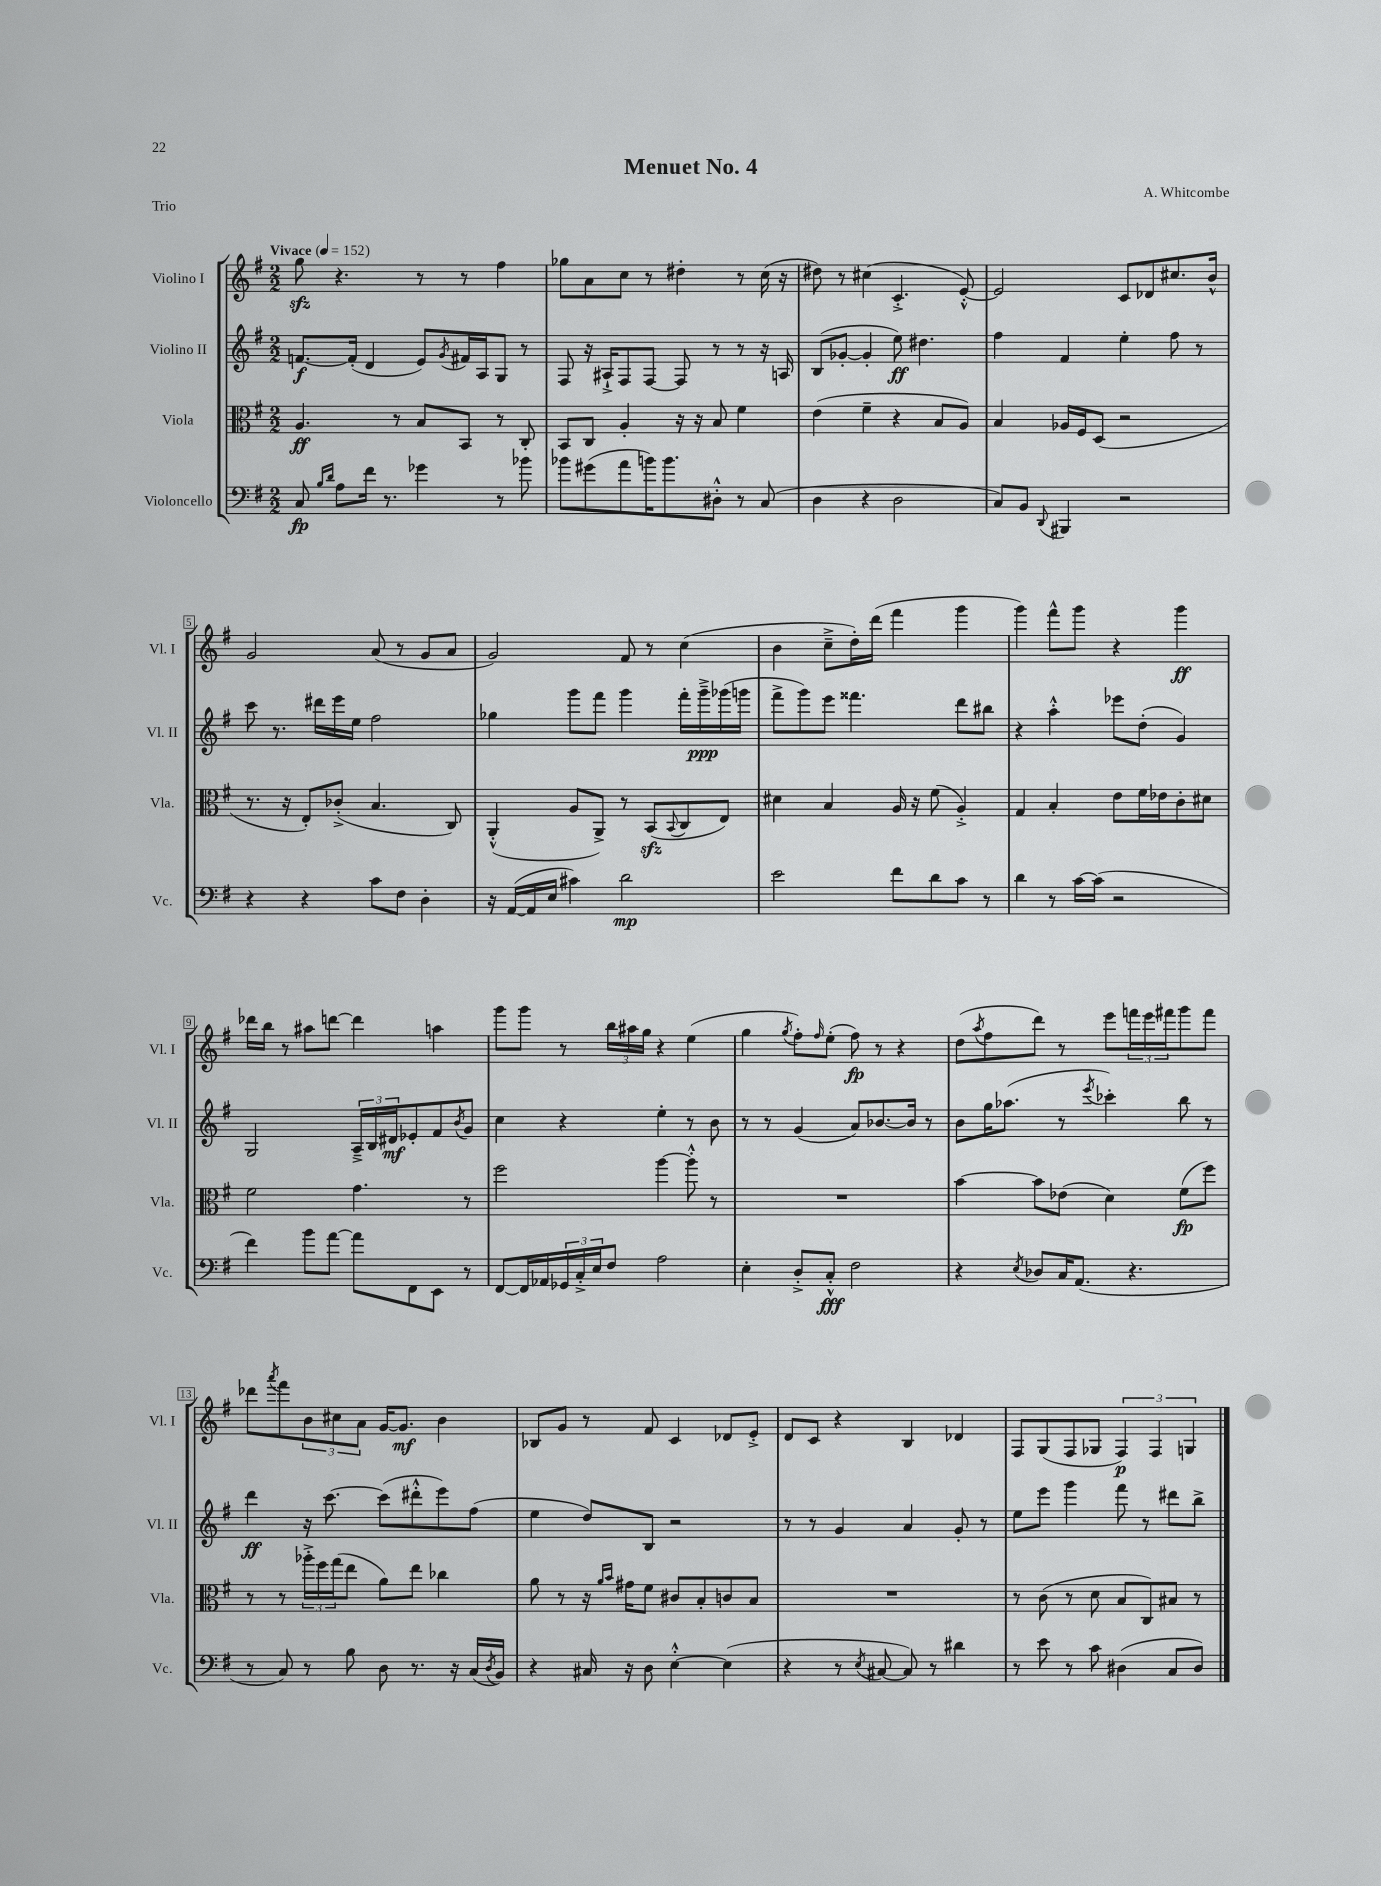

**kern	**kern	**kern	**kern
*staff4	*staff3	*staff2	*staff1
*clefF4	*clefC3	*clefG2	*clefG2
*k[f#]	*k[f#]	*k[f#]	*k[f#]
*M2/2	*M2/2	*M2/2	*M2/2
*MM152	*MM152	*MM152	*MM152
8C	4.A	[8.f	8gg
16qqB	.	.	.
16qqd	.	.	.
8A	.	.	4.r
.	.	(16f']	.
16f#	.	4d	.
8.r	.	.	.
.	8r	.	.
4g-	8B	8e)	8r
.	.	8qg	.
.	8BB	16f#	8r
.	.	16A	.
8r	8r	8G	4ff#
8b-	8C'	8r	.
=	=	=	=
8b-	8BB	8F#	8gg-
(8g#	8C	16r	8a
.	.	16A#`^	.
8a	4A'	8F#	8cc
16b)	.	[8F#	8r
8.b	.	.	.
.	16r	8F#]	4dd#'
.	16r	.	.
8D#'^^	8B	8r	.
8r	4f#	8r	8r
(8C	.	16r	(16cc
.	.	16A	16r
=	=	=	=
4D	(4e	(8B	8dd#)
.	.	[8g-'	8r
4r	4f#~	4g-']	(4cc#
2D	4r	8ee)	4.c'^
.	.	4.dd#	.
.	8B	.	.
.	8A)	.	[8e'^^)
=	=	=	=
8C)	4B	4ff#	2e]
8BB	.	.	.
8qqDD	.	.	.
4BBB#	16A-	4f#	.
.	16F#	.	.
.	(8D	.	.
2r	2r	4ee'	8c
.	.	.	8d-
.	.	8ff#	8.cc#
.	.	8r	.
.	.	.	16b^^
=	=	=	=
4r	8.r	8ccc	2g
.	.	8.r	.
.	16r	.	.
4r	8E')	.	.
.	.	16ddd#	.
.	(8c-'^	16eee	.
.	.	16ee	.
8c	4.B	2ff#	(8a
8F#	.	.	8r
4D'	.	.	8g
.	8C)	.	8a
=	=	=	=
16r	(4AA'^^	4gg-	2g)
([16AA	.	.	.
16AA]	.	.	.
16E	.	.	.
4c#)	8A	8ggg	.
.	8AA^)	8fff#	.
2d	8r	4ggg	8f#
.	(8BB	.	8r
.	8qqBB	.	.
.	8C	16fff#'	(4cc
.	.	16ggg~^	.
.	8E)	(16ggg-	.
.	.	16ggg	.
=	=	=	=
2e	4d#	8fff#^	4b
.	.	8ggg)	.
.	4B	8eee	8cc~^
.	.	4.fff##	16dd')
.	.	.	(16ddd
8f#	16A	.	4fff#
.	16r	.	.
8d	(8f#	.	.
8c	4A'^)	8ddd	4ggg
8r	.	8bb#	.
=	=	=	=
4d	4G	4r	4ggg)
8r	4B'	4aa'^^	8fff#^^
[16c	.	.	8ggg
(16c]	.	.	.
2r	8e	8eee-	4r
.	16f#	(8dd'	.
.	16e-	.	.
.	8c'	4g)	4ggg
.	8d#	.	.
=	=	=	=
4f#)	2f#	2G	16ddd-
.	.	.	16bb
.	.	.	8r
8b	.	.	8aa#
[8a	.	.	[8ddd
8a]	4.g	24A~^	4ddd]
.	.	24B	.
.	.	24d#	.
8FF#	.	8e-'	.
8EE	.	8f#	4aa
.	.	8qb	.
8r	8r	8g	.
=	=	=	=
[8FF#	2ff#	4cc	8ggg
16FF#]	.	.	8ggg
16AA-	.	.	.
24GG-	.	4r	8r
24C'^	.	.	.
24E	.	.	.
8F#	.	.	24bb
.	.	.	24aa#
.	.	.	24gg
2A	[4aa	4ee'	4r
.	8aa'^^]	8r	(4ee
.	8r	8b	.
=	=	=	=
4E'	1r	8r	4gg
.	.	8r	.
.	.	.	8qgg
8D'^	.	(4g	8ff#')
.	.	.	16qqff#
8C'^^	.	.	(8ee'
2F#	.	8a)	8ff#)
.	.	[8.b-	8r
.	.	.	4r
.	.	16b-]	.
.	.	8r	.
=	=	=	=
4r	[4b	8b	(8dd
.	.	.	8qaa
.	.	16gg	8ff#
.	.	(8.aa-	.
8qE	.	.	.
8D-	8b]	.	8ddd)
16C	(8e-	8r	8r
(8.AA	.	.	.
.	.	8qeee	.
.	4d)	4ccc-')	8eee
4.r	.	.	24fff
.	.	.	24eee
.	.	.	24fff#
.	(8f#	8bb	8ggg
.	8ff#)	8r	8fff#
=	=	=	=
8r	8r	4ddd	8ddd-
.	.	.	8qaaa
8C)	8r	.	8fff#
8r	24aa-'^	16r	12b
.	24ff#	.	.
.	.	[8.ccc	.
.	(24gg	.	12cc#
8B	8ee	.	.
.	.	.	12a
8D	8a)	(8ccc]	[16g
.	.	.	8.g]
8.r	8ee	8ddd#'^^	.
.	4cc-	8eee)	4b
16r	.	.	.
(16C	.	(8ff#	.
8qD	.	.	.
16BB)	.	.	.
=	=	=	=
4r	8a	4ee	8B-
.	8r	.	8g
16C#	16r	8dd)	8r
.	16qqa	.	.
.	16qqb	.	.
16r	16g#	.	.
8D	8f#	8B	8f#
[4E'^^	8c#	2r	4c
.	8B'	.	.
(4E]	8c	.	8d-
.	8B	.	8e'^
=	=	=	=
4r	1r	8r	8d
.	.	8r	8c
8r	.	4g	4r
8qE	.	.	.
[8C#	.	.	.
8C#])	.	4a	4B
8r	.	.	.
4d#	.	8g'	4d-
.	.	8r	.
=	=	=	=
8r	8r	8ee	8F#
8e	(8c	8eee	(8G
8r	8r	4ggg	8F#
8c	8d	.	8G-
(4D#	8B	8fff#	6F#)
.	8C)	8r	.
.	.	.	6F#
8C	8B#	8ddd#	.
.	.	.	6G
8D#)	8r	8bb^	.
==	==	==	==
*-	*-	*-	*-
